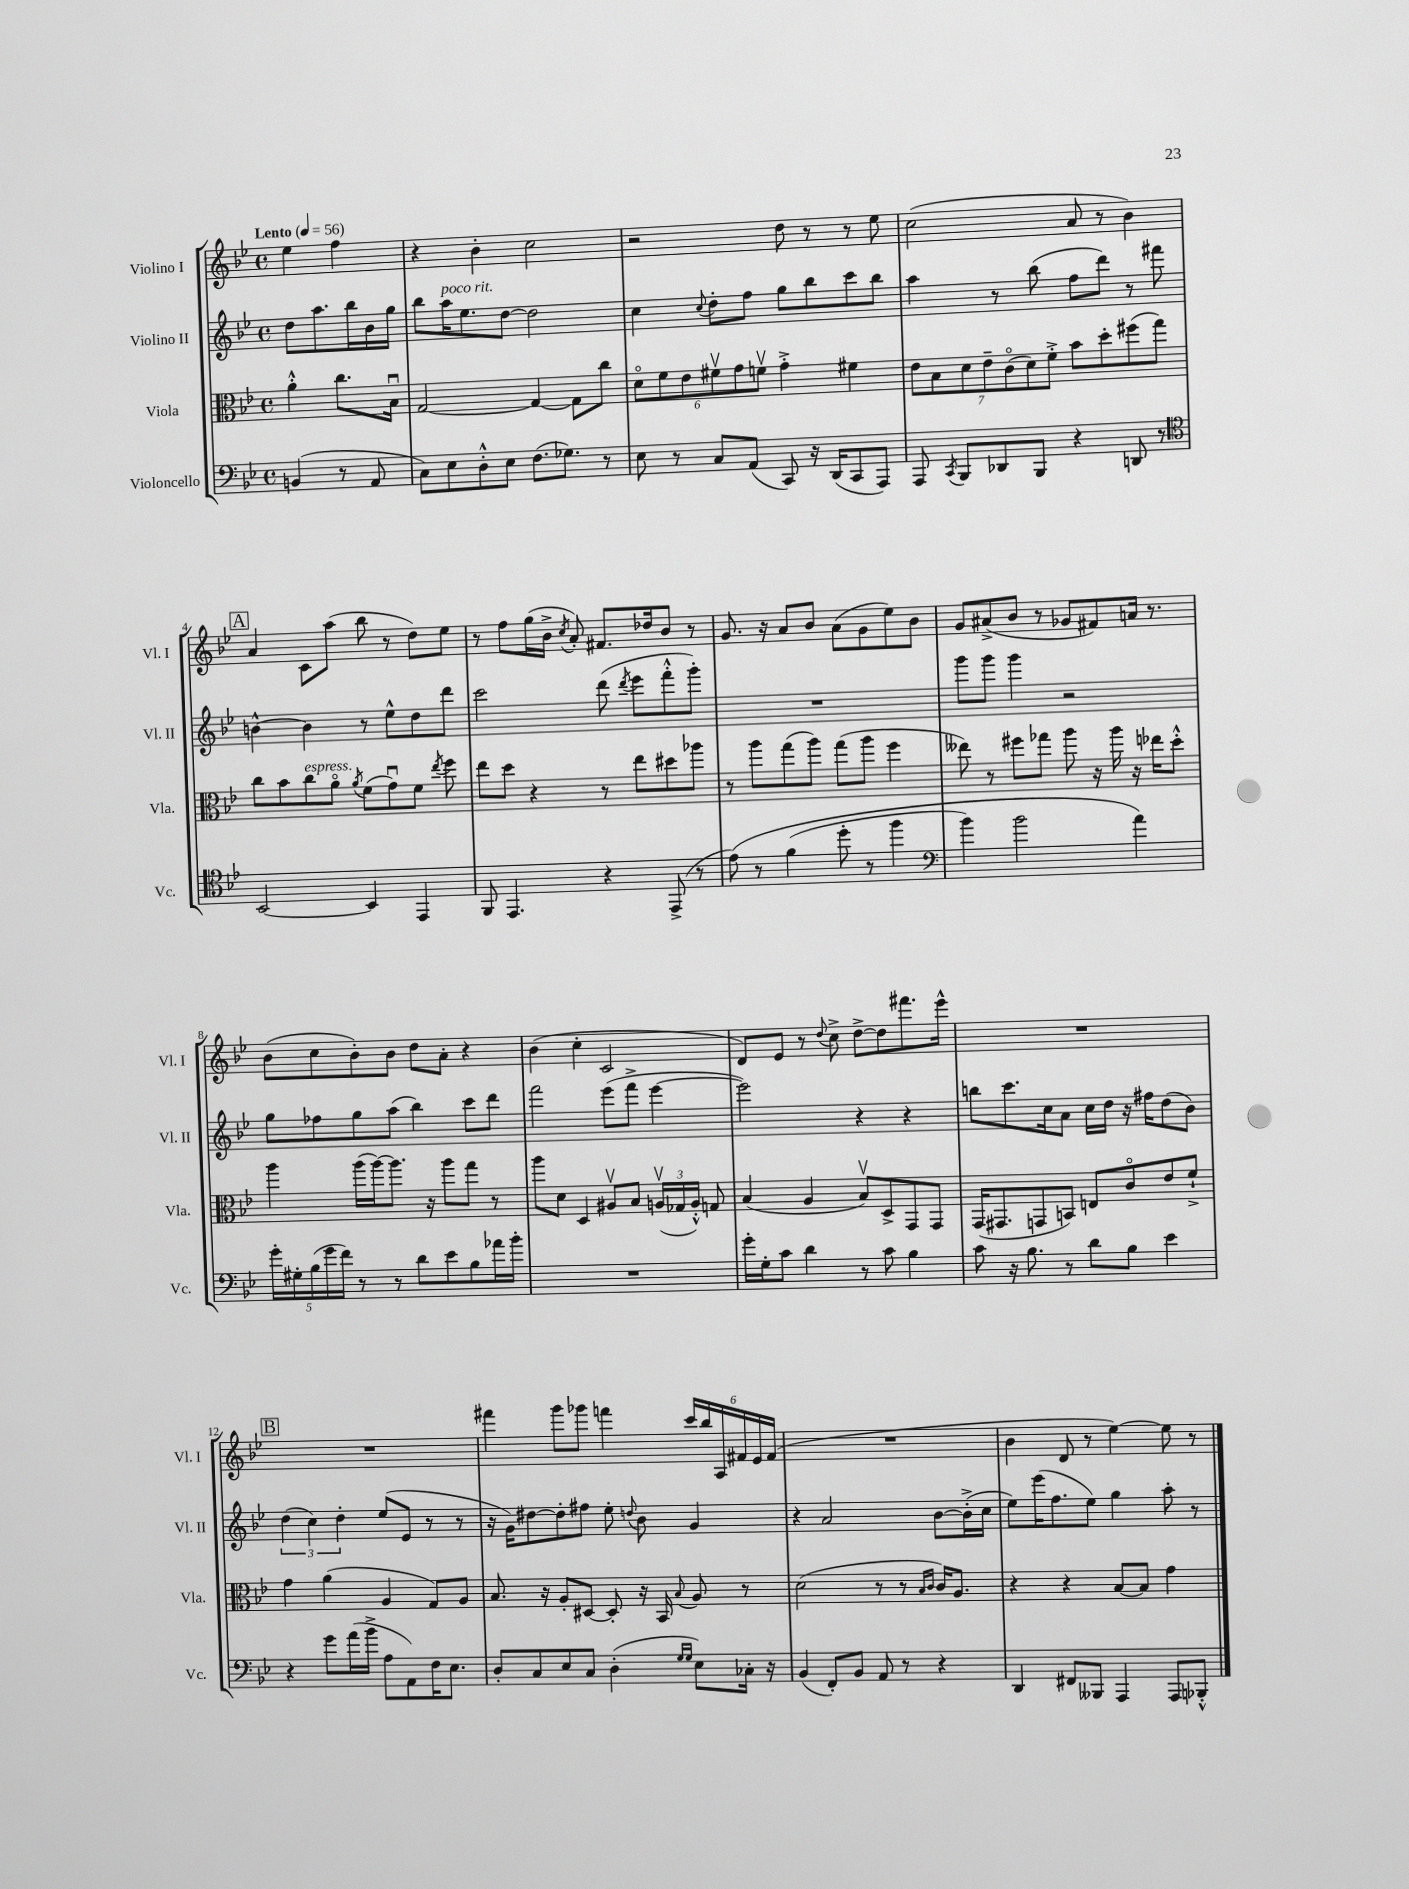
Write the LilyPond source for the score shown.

<<
\new StaffGroup <<
\new Staff = "s0" \with { instrumentName = "Violino I" shortInstrumentName = "Vl. I" } {
    \clef treble \key bes \major \defaultTimeSignature \time 4/4 \partial 2 \tempo "Lento" 4 = 56
    \autoBeamOff ees''4 f''4 |
    r4 bes'4-. c''2 |
    r2 d''8 r8 r8 ees''8 |
    c''2( a'8 r8 bes'4) |
    \mark \markup { \box "A" } a'4 c'8[ a''8]( bes''8 r8 d''8[) ees''8] |
    r8 f''8[ g''16( bes'16]-> \acciaccatura { c''8 } a'8-.) fis'8.[ des''16 bes'8] r8 |
    g'8. r16 a'8[ bes'8] a'8[( g'8 ees''8) bes'8] |
    g'8[ ais'8->( bes'8] r8 ges'8[ fis'8) a'16] r8. |
    bes'8[( c''8 bes'8-.) bes'8] d''8[ a'8]-. r4 |
    bes'4( c''4-. c'2 |
    d'8[) ees'8] r8 \appoggiatura { d''8 } c''8-> d''8[~-> d''8 fis'''8. ees'''16]-^ |
    R1 |
    \mark \markup { \box "B" } R1 |
    fis'''4 g'''8[ ges'''8] f'''4 \tuplet 6/4 { c'''16[ bes''16 a16 fis'16 ees'16 fis'16]( } |
    R1 |
    bes'4 d'8 r8 ees''4~) ees''8 r8 \bar "|." |
}
\new Staff = "s1" \with { instrumentName = "Violino II" shortInstrumentName = "Vl. II" } {
    \clef treble \key bes \major \defaultTimeSignature \time 4/4 \partial 2
    \autoBeamOff d''8[ a''8. bes''16 bes'16 g''16] |
    bes''8[ a''16^\markup { \italic "poco rit." } ees''8. d''8]~ d''2 |
    c''4 \appoggiatura { c''8 } d''8[-. f''8] g''8[ bes''8 c'''8 bes''8] |
    a''4 r8 bes''8( f''8[ d'''8]) r8 fis'''8 |
    \mark \markup { \box "A" } b'4~-^ b'4 r8 ees''8[-^ d''8 d'''8] |
    c'''2 d'''8( \acciaccatura { d'''8 } ees'''8[ f'''8-.-^ g'''8]-.) |
    R1 |
    g'''8[ g'''8] g'''4 r2 |
    g''8[ fes''8 g''8 a''8]( bes''4) c'''8[ d'''8] |
    f'''2 ees'''8[( f'''8]-> ees'''4~ |
    ees'''2) r4 r4 |
    b''8[ c'''8. c''16 a'8] c''16[ d''16] r16 fis''16[ d''8( bes'8]) |
    \mark \markup { \box "B" } \tuplet 3/2 { d''4( c''4) d''4-. } ees''8[( ees'8] r8 r8 |
    r16 g'16[) dis''8~ dis''8-. fis''8] ees''8-. \appoggiatura { d''8 } bes'8 g'4 |
    r4 a'2 bes'8[~ bes'16-.->( c''16] |
    ees''8[) ees'''16( f''8. ees''8]) g''4 a''8-. r8 \bar "|." |
}
\new Staff = "s2" \with { instrumentName = "Viola" shortInstrumentName = "Vla." } {
    \clef alto \key bes \major \defaultTimeSignature \time 4/4 \partial 2
    \autoBeamOff a'4-.-^ c''8.[ bes16]\downbow |
    g2~ g4~ g8[ c''8] |
    \tuplet 6/4 { d'8[\flageolet f'8 ees'8 fis'8\upbow g'8 f'8]\upbow } g'4-.-> fis'4 |
    \tuplet 7/4 { ees'8[ bes8 d'8 ees'8-- c'8\flageolet( d'8) f'8]-.-> } bes'8[ d''8-. fis''8( g''8]) |
    \mark \markup { \box "A" } c''8[ bes'8 c''8^\markup { \italic "espress." } a'8]\flageolet \acciaccatura { a'8 } f'8[( g'8\downbow) f'8] \acciaccatura { ees''8 } f''8 |
    ees''8[ d''8] r4 r8 ees''8[ dis''8 aes''8] |
    r8 a''8[ g''8( a''8]) g''8[( a''8] f''4 |
    eeses''8) r8 fis''8[ ges''8] a''8 r16 a''16 r16 ees''16[ d''8]-.-^ |
    a''4 a''16[( a''16~) a''8.] r16 a''8[ g''8] r8 |
    a''8[ d'8] d4 ais8[\upbow bes8] \tuplet 3/2 { a16[\upbow( ges16 a16]-.-^) } g8 |
    bes4( a4 bes8[\upbow) d8-> g,8 g,8] |
    g,16[( gis,8. g,8 b,8]) e8[ c'8\flageolet ees'8 f'8]-!-> |
    \mark \markup { \box "B" } g'4 a'4( a4 g8[) a8] |
    bes8. r16 a8[-. dis8]~ dis8-. r16 bes,16 \appoggiatura { bes8 } a8 r8 |
    d'2( r8 r8 \grace { bes16[ c'16] } c'16[) a8.] |
    r4 r4 bes8[~ bes8] g'4 \bar "|." |
}
\new Staff = "s3" \with { instrumentName = "Violoncello" shortInstrumentName = "Vc." } {
    \clef bass \key bes \major \defaultTimeSignature \time 4/4 \partial 2
    \autoBeamOff b,4( r8 a,8 |
    c8[) ees8 d8-.-^ ees8] f8.[( ges8.]) r8 |
    ees8 r8 c8[ a,8]( c,8) r16 d,16[( c,8 a,,8]) |
    a,,8 \acciaccatura { c,8 } bes,,8[ des,8 bes,,8] r4 d,8 r8 |
    \mark \markup { \box "A" } \clef tenor bes,2~ bes,4 ees,4 |
    f,8 ees,4. r4 ees,8->( r8 |
    ees'8)\( r8 f'4( d''8-. r8 f''4 |
    \clef bass bes'4) bes'2 a'4\) |
    \tuplet 5/4 { g'16[-. gis16-. bes16( g'16 f'16]) } r8 r8 d'8[ ees'8 bes8 aes'16 bes'16]-. |
    R1 |
    g'16[-. g16-. c'8] d'4 r8 c'8 bes4 |
    c'8 r16 bes8. r8 d'8[ bes8] ees'4 |
    \mark \markup { \box "B" } r4 g'8[ a'16( bes'16]-> a8[ a,8) f16 ees8.] |
    d8[-. c8 ees8 c8] d4-.( \grace { g16[ g16] } ees8[) ces16]-. r16 |
    bes,4( f,8[-.) bes,8] a,8 r8 r4 |
    d,4 fis,8[ beses,,8] a,,4 a,,8[ bes,,8]-.-^ \bar "|." |
}
>>
>>
